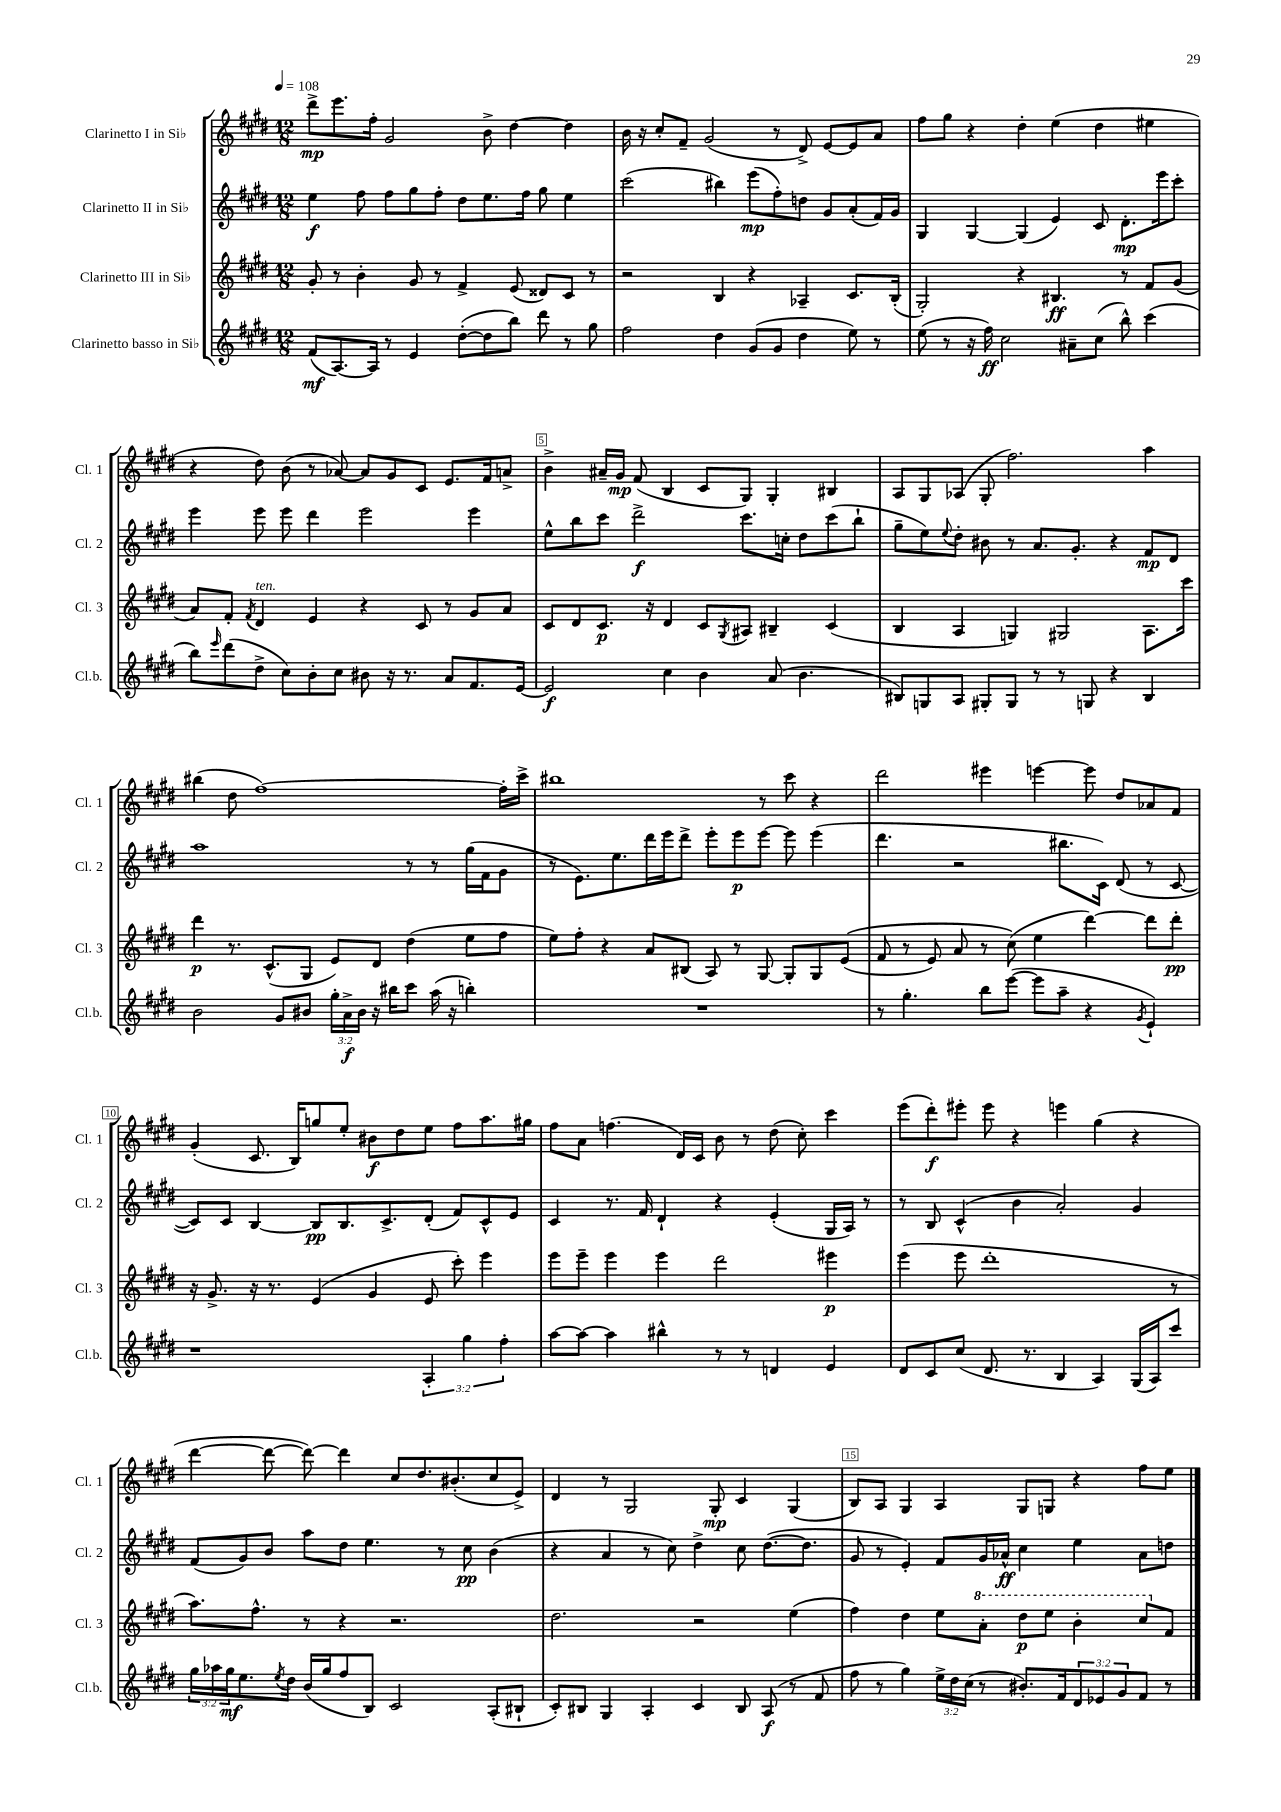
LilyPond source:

<<
\new StaffGroup <<
\new Staff = "s0" \with { instrumentName = "Clarinetto I in Sib" shortInstrumentName = "Cl. 1" } {
    \clef treble \key e \major \numericTimeSignature \time 12/8 \tempo 4 = 108
    dis'''8->\mp e'''8. fis''16-. gis'2 b'8-> dis''4~ dis''4 |
    b'16 r16 cis''8-. fis'8-- gis'2( r8 dis'8->) e'8~ e'8 a'8 |
    fis''8 gis''8 r4 dis''4-. e''4( dis''4 eis''4 |
    r4 dis''8) b'8( r8 aes'8~) aes'8 gis'8 cis'8 e'8. fis'16 a'8-> |
    b'4-> ais'16-- gis'16\mp fis'8( b4 cis'8 gis8) gis4-. bis4 |
    a8 gis8 aes8( gis8-. fis''2.) a''4 |
    bis''4( dis''8 fis''1~) fis''16-. cis'''16-> |
    bis''1 r8 cis'''8 r4 |
    dis'''2 eis'''4 e'''4~ e'''8 dis''8 aes'8 fis'8 |
    gis'4-.( cis'8. b16) g''8 e''8-. bis'8\f dis''8 e''8 fis''8 a''8. gis''16 |
    fis''8 a'8 f''4.( dis'16) cis'16 b'8 r8 dis''8( cis''8-.) cis'''4 |
    e'''8( dis'''8-.\f) eis'''8-. eis'''8 r4 e'''4 gis''4( r4 |
    dis'''4~ dis'''8~ dis'''8~) dis'''4 cis''8 dis''8. bis'8.-.( cis''8 e'8->) |
    dis'4 r8 gis2 gis8-.\mp cis'4 gis4( |
    b8) a8 gis4 a4 gis8 g8 r4 fis''8 e''8 \bar "|." |
}
\new Staff = "s1" \with { instrumentName = "Clarinetto II in Sib" shortInstrumentName = "Cl. 2" } {
    \clef treble \key e \major \numericTimeSignature \time 12/8
    e''4\f fis''8 fis''8 gis''8 fis''8-. dis''8 e''8. fis''16 gis''8 e''4 |
    cis'''2( bis''4) e'''8\mp( fis''8-.) d''8 gis'8 a'8-.( fis'16) gis'16 |
    gis4 gis4~ gis4( e'4) cis'8 dis'8.-.\mp e'''16 cis'''8-. |
    e'''4 e'''8 e'''8 dis'''4 e'''2 e'''4 |
    e''8-^ b''8 cis'''8 dis'''2->\f cis'''8. c''16-. dis''8 cis'''8( b''8-! |
    gis''8-- e''8) \appoggiatura { e''8 } dis''8-. bis'8 r8 a'8. gis'8.-. r4 fis'8\mp dis'8 |
    a''1 r8 r8 gis''16( fis'16 gis'8 |
    r8 e'8.) e''8. dis'''16 e'''16 dis'''8-> e'''8-. e'''8\p e'''8~ e'''8 e'''4( |
    dis'''4. r2 bis''8. cis'16) dis'8( r8 cis'8~ |
    cis'8) cis'8 b4~ b8\pp b8. cis'8.-> dis'8-.( fis'8) cis'8-^ e'8 |
    cis'4 r8. fis'16 dis'4-! r4 e'4-.( gis16 a16) r8 |
    r8 b8 cis'4-^( b'4 a'2-.) gis'4 |
    fis'8( gis'8) b'8 a''8 dis''8 e''4. r8 cis''8\pp b'4( |
    r4 a'4 r8 cis''8) dis''4-> cis''8 dis''8.~( dis''8. |
    gis'8 r8 e'4-.) fis'8 gis'16 aes'16-^\ff cis''4 e''4 aes'8 d''8 \bar "|." |
}
\new Staff = "s2" \with { instrumentName = "Clarinetto III in Sib" shortInstrumentName = "Cl. 3" } {
    \clef treble \key e \major \numericTimeSignature \time 12/8
    gis'8-. r8 b'4-. gis'8 r8 fis'4-> e'8( disis'8) cis'8 r8 |
    r2 b4 r4 aes4-- cis'8. b16-.( |
    gis2-.) r4 bis4.\ff r8 fis'8 gis'8( |
    a'8) fis'8-. \acciaccatura { fis'8 } dis'4^\markup { \italic "ten." } e'4 r4 cis'8 r8 gis'8 a'8 |
    cis'8 dis'8 cis'8.\p r16 dis'4 cis'8 \acciaccatura { gis8 } ais8 bis4-- cis'4( |
    b4 a4 g4) gis2 a8. cis'''16 |
    dis'''4\p r8. cis'8.-^( gis8 e'8) dis'8 dis''4( e''8 fis''8 |
    e''8) fis''8-. r4 a'8 bis8( a8) r8 gis8~ gis8-. gis8 e'8(\( |
    fis'8 r8 e'8) a'8 r8 cis''8(\) e''4 dis'''4~) dis'''8 dis'''8-.\pp |
    r16 gis'8.-> r16 r8. e'4( gis'4 e'8 cis'''8-.) e'''4 |
    e'''8 e'''8-- e'''4 e'''4 dis'''2 eis'''4\p |
    e'''4( e'''8 dis'''1-. r8 |
    a''8.) fis''8.-^ r8 r4 r2. |
    dis''2. r2 e''4( |
    fis''4) dis''4 e''8 \ottava #1 a''8-. dis'''8\p e'''8 b''4-. cis'''8 \ottava #0 fis'8 \bar "|." |
}
\new Staff = "s3" \with { instrumentName = "Clarinetto basso in Sib" shortInstrumentName = "Cl.b." } {
    \clef treble \key e \major \numericTimeSignature \time 12/8 \override Staff.TupletNumber.text = #tuplet-number::calc-fraction-text
    fis'8\mf( a8.~) a16 r8 e'4 dis''8~-.( dis''8 b''8) dis'''8 r8 gis''8 |
    fis''2 dis''4 gis'8( gis'8 dis''4 e''8) r8 |
    e''8( r8 r16 fis''16\ff) cis''2 ais'8-- cis''8( b''8-^) cis'''4( |
    b''8) \grace { e'''16 } dis'''8( dis''8-> cis''8) b'8-. cis''8 bis'8 r16 r8. a'8 fis'8. e'16~ |
    e'2\f cis''4 b'4 a'8( b'4. |
    bis8) g8 a8 gis8-. gis8 r8 r8 g8 r4 bis4 |
    b'2 gis'8 bis'8 \tuplet 3/2 { gis''16-. a'16->\f bis'16 } r16 bis''16 cis'''8 a''16( r16 b''4-.) |
    R1. |
    r8 gis''4.-. b''8 e'''8~( e'''8 a''8-- r4 \acciaccatura { gis'8 } e'4-!) |
    r1 \tuplet 3/2 { a4-. gis''4 fis''4-. } |
    a''8~ a''8~ a''4 bis''4-^ r8 r8 d'4 e'4 |
    dis'8 cis'8 cis''8( dis'8. r8. b4 a4) gis16( a16) cis'''8 |
    \tuplet 3/2 { gis''16 aes''16 gis''16\mf } e''8. \acciaccatura { e''8 } dis''16 b'16( gis''16 fis''8 b8) cis'2 a8-.( bis8-! |
    cis'8-.) bis8 gis4 a4-. cis'4 bis8 a8\f( r8 fis'8 |
    fis''8 r8 gis''4) \tuplet 3/2 { e''16-> dis''16 cis''16( } r8 bis'8.-.) fis'16 \tuplet 3/2 { dis'8 ees'8 gis'8 } fis'8 r8 \bar "|." |
}
>>
>>
\layout { \context { \Score \override BarNumber.break-visibility = ##(#f #t #t) barNumberVisibility = #(every-nth-bar-number-visible 5) \override BarNumber.stencil = #(make-stencil-boxer 0.1 0.3 ly:text-interface::print) } }
